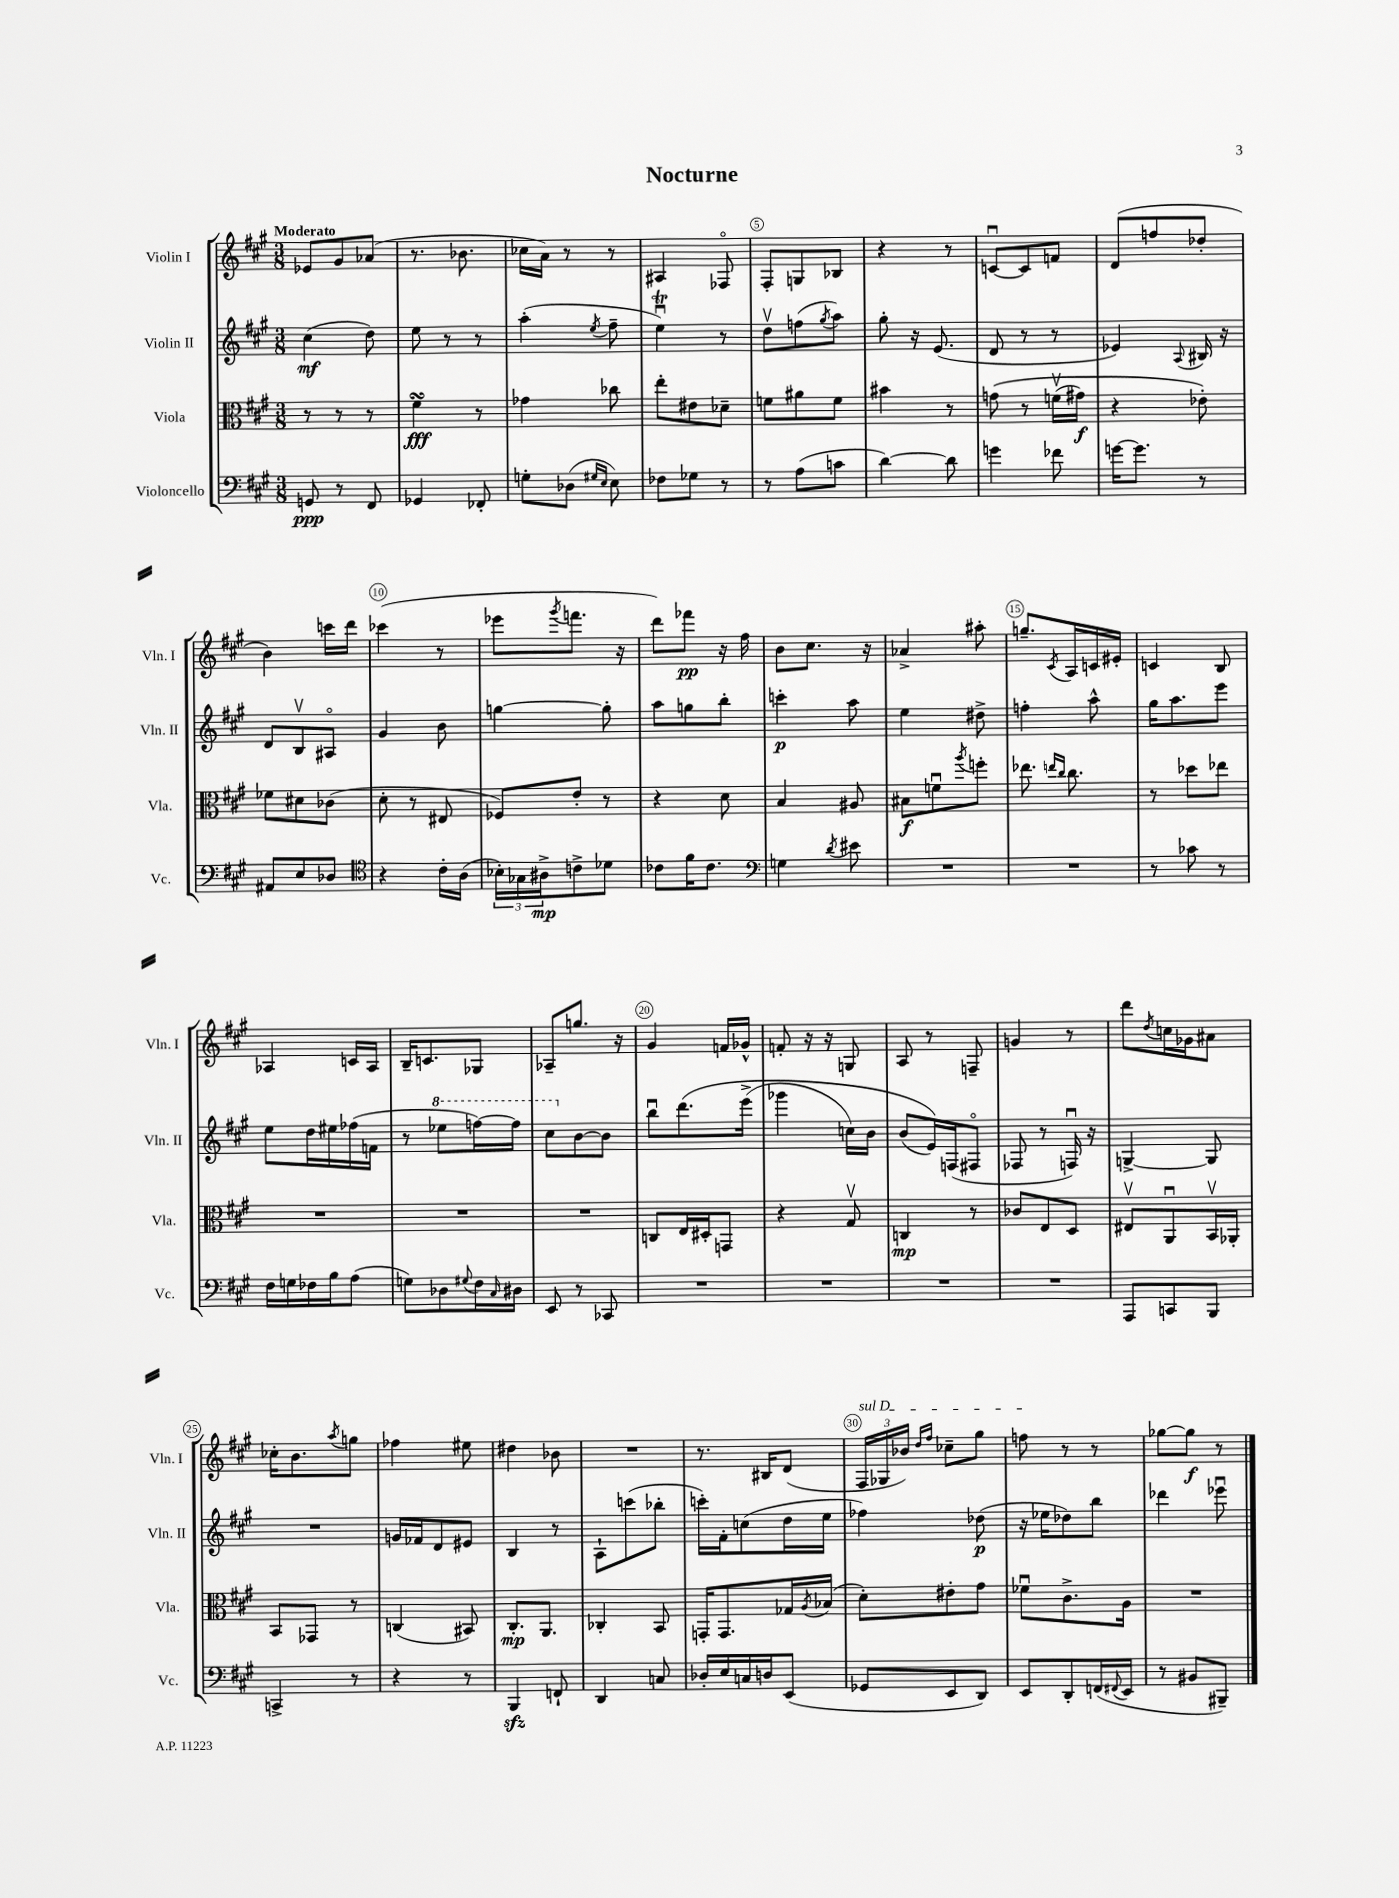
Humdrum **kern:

**kern	**kern	**kern	**kern
*staff4	*staff3	*staff2	*staff1
*clefF4	*clefC3	*clefG2	*clefG2
*k[f#c#g#]	*k[f#c#g#]	*k[f#c#g#]	*k[f#c#g#]
*M3/8	*M3/8	*M3/8	*M3/8
8GG	8r	(4cc#	8e-
8r	8r	.	8g#
8FF#	8r	8dd)	(8a-
=	=	=	=
4GG-	4f#	8ee	8.r
.	.	8r	.
.	.	.	8.b-
8FF-'	8r	8r	.
=	=	=	=
8G'	4g-	(4aa'	16cc-
.	.	.	16a)
(8D-	.	.	8r
16qqG#	.	.	.
16qqE	.	8qee	.
8E)	8cc-	8ff#~	8r
=	=	=	=
8F-	8ee'	4eeu)	4A#
8G-	8e#	.	.
8r	8d-~	8r	8F-o
=	=	=	=
8r	8f	8ddv	8F#'
(8A	8a#	(8ff	8G
.	.	8qgg#	.
8c	8f	8aa)	8B-
=	=	=	=
[4d)	4b#	8gg#'	4r
.	.	16r	.
.	.	(8.e	.
8d]	8r	.	8r
=	=	=	=
4g	&(8g	8d	[8cu
.	8r	8r	8c]
8f-	(16fv	8r	8f
.	16g#)	.	.
=	=	=	=
[16g	4r	4e-)	(8d
8.g]	.	.	.
.	.	.	8ff
.	.	8qqA	.
8r	8e-'&)	16B#	8dd-'
.	.	16r	.
=	=	=	=
8AA#	8f-	8d	4b)
8E	8d#	8Bv	.
8D-	(8c-	8A#o	16ccc
.	.	.	16ddd
=	=	=	=
*clefC4	*	*	*
4r	8d'	4g#	(4ccc-
.	8r	.	.
16c#'	8E#	8b	8r
(16A	.	.	.
=	=	=	=
24B-')	8F-)	[4gg	8eee-
24G-	.	.	.
24A#^	.	.	.
.	.	.	8qggg#
8c^	8e'	.	8.fff
8d-	8r	8gg']	.
.	.	.	16r
=	=	=	=
8c-	4r	8aa	8ddd)
16f#	.	8gg	8fff-
8.c-	.	.	.
.	8d	8bb'	16r
.	.	.	16ff#
=	=	=	=
*clefF4	*	*	*
4G	4B	4ccc'	8b
.	.	.	8.cc#
8qd	.	.	.
8e#	8A#	8aa	.
.	.	.	16r
=	=	=	=
4.r	8B#	4ee	4a-^
.	8fu	.	.
.	8qaa	.	.
.	8ff'	8dd#^	8aa#'
=	=	=	=
4.r	8.ee-	4ff'	8.gg~
.	16qqee	.	.
.	16qqcc#	.	8qc#
.	8.cc#	.	16A
.	.	8aa^^	16c
.	.	.	16e#'
=	=	=	=
8r	8r	16gg#	4c
.	.	8.aa	.
8c-	8dd-	.	.
8r	8ee-	8eee	8B
=	=	=	=
16F#	4.r	8ee	4A-
16G	.	.	.
16F-	.	16dd	.
16B	.	16ee#	.
(8A	.	(16ff-	16c
.	.	16f	16A-
=	=	=	=
8G)	4.r	8r	16B~
.	.	.	8.c
8D-	.	8eee-	.
8qqG#	.	.	.
16F#	.	[16fff)	8G-
16qqC#	.	.	.
16D#	.	16fff]	.
=	=	=	=
8EE	4.r	8ccc#	8A-~
8r	.	[8b	8.gg
8CC-	.	8b]	.
.	.	.	16r
=	=	=	=
4.r	8C	8bbu	4g#
.	16E	&(8.ddd	.
.	16D#'	.	.
.	8GG	.	16f
.	.	(16eee^	16g-^^
=	=	=	=
4.r	4r	4ggg-	8f'
.	.	.	16r
.	.	.	16r
.	8G#v	16cc)	8G
.	.	16b	.
=	=	=	=
4.r	4C	(8b	8A
.	.	16e)&)	8r
.	.	(16F	.
.	8r	8F#o	8F~
=	=	=	=
4.r	8c-	8F-	4g
.	8E	8r	.
.	8D	16Fu)	8r
.	.	16r	.
=	=	=	=
8AAA	8E#v	[4G^	8ddd
.	.	.	8qdd
8CC	8AAu	.	16cc
.	.	.	16g-
8BBB	16BBv	8G]	8a#
.	16AA-'	.	.
=	=	=	=
4CC^	8BB	4.r	16cc-'
.	.	.	8.b
.	8GG-	.	.
.	.	.	8qaa
8r	8r	.	8gg
=	=	=	=
4r	(4C	16g	4ff-
.	.	16f-	.
.	.	8d	.
8r	8BB#)	8e#	8ee#
=	=	=	=
4BBB	8.C#'	4B	4dd#
.	8.AA	.	.
8FF`	.	8r	8b-
=	=	=	=
4DD	4C-'	8A`	4.r
.	.	(8ccc	.
8C	8BB	8bb-'	.
=	=	=	=
16D-'	16GG'	16ccc')	8.r
16E	8.GG	16f#'	.
16C	.	(8cc	.
16D	.	.	16B#
(8EE	16G-	16dd	(8d
.	8qA	.	.
.	(16B-	16ee	.
=	=	=	=
8GG-	8d')	4ff-)	24F#
.	.	.	24G-
.	.	.	24b-)
.	.	.	16qqdd
.	.	.	16qqff#
8EE	8e#'	.	8cc-~
8DD)	8g#	(8dd-	8gg#
=	=	=	=
8EE	8f-u	16r	8ff
.	.	16ee-	.
8DD'	8.c#^	8dd-)	8r
(16FF	.	8bb	8r
8qqFF#	.	.	.
16EE	16A	.	.
=	=	=	=
8r	4.r	4ddd-	[8gg-
8BB#	.	.	8gg-]
8BBB#~)	.	8eee-u	8r
==	==	==	==
*-	*-	*-	*-
